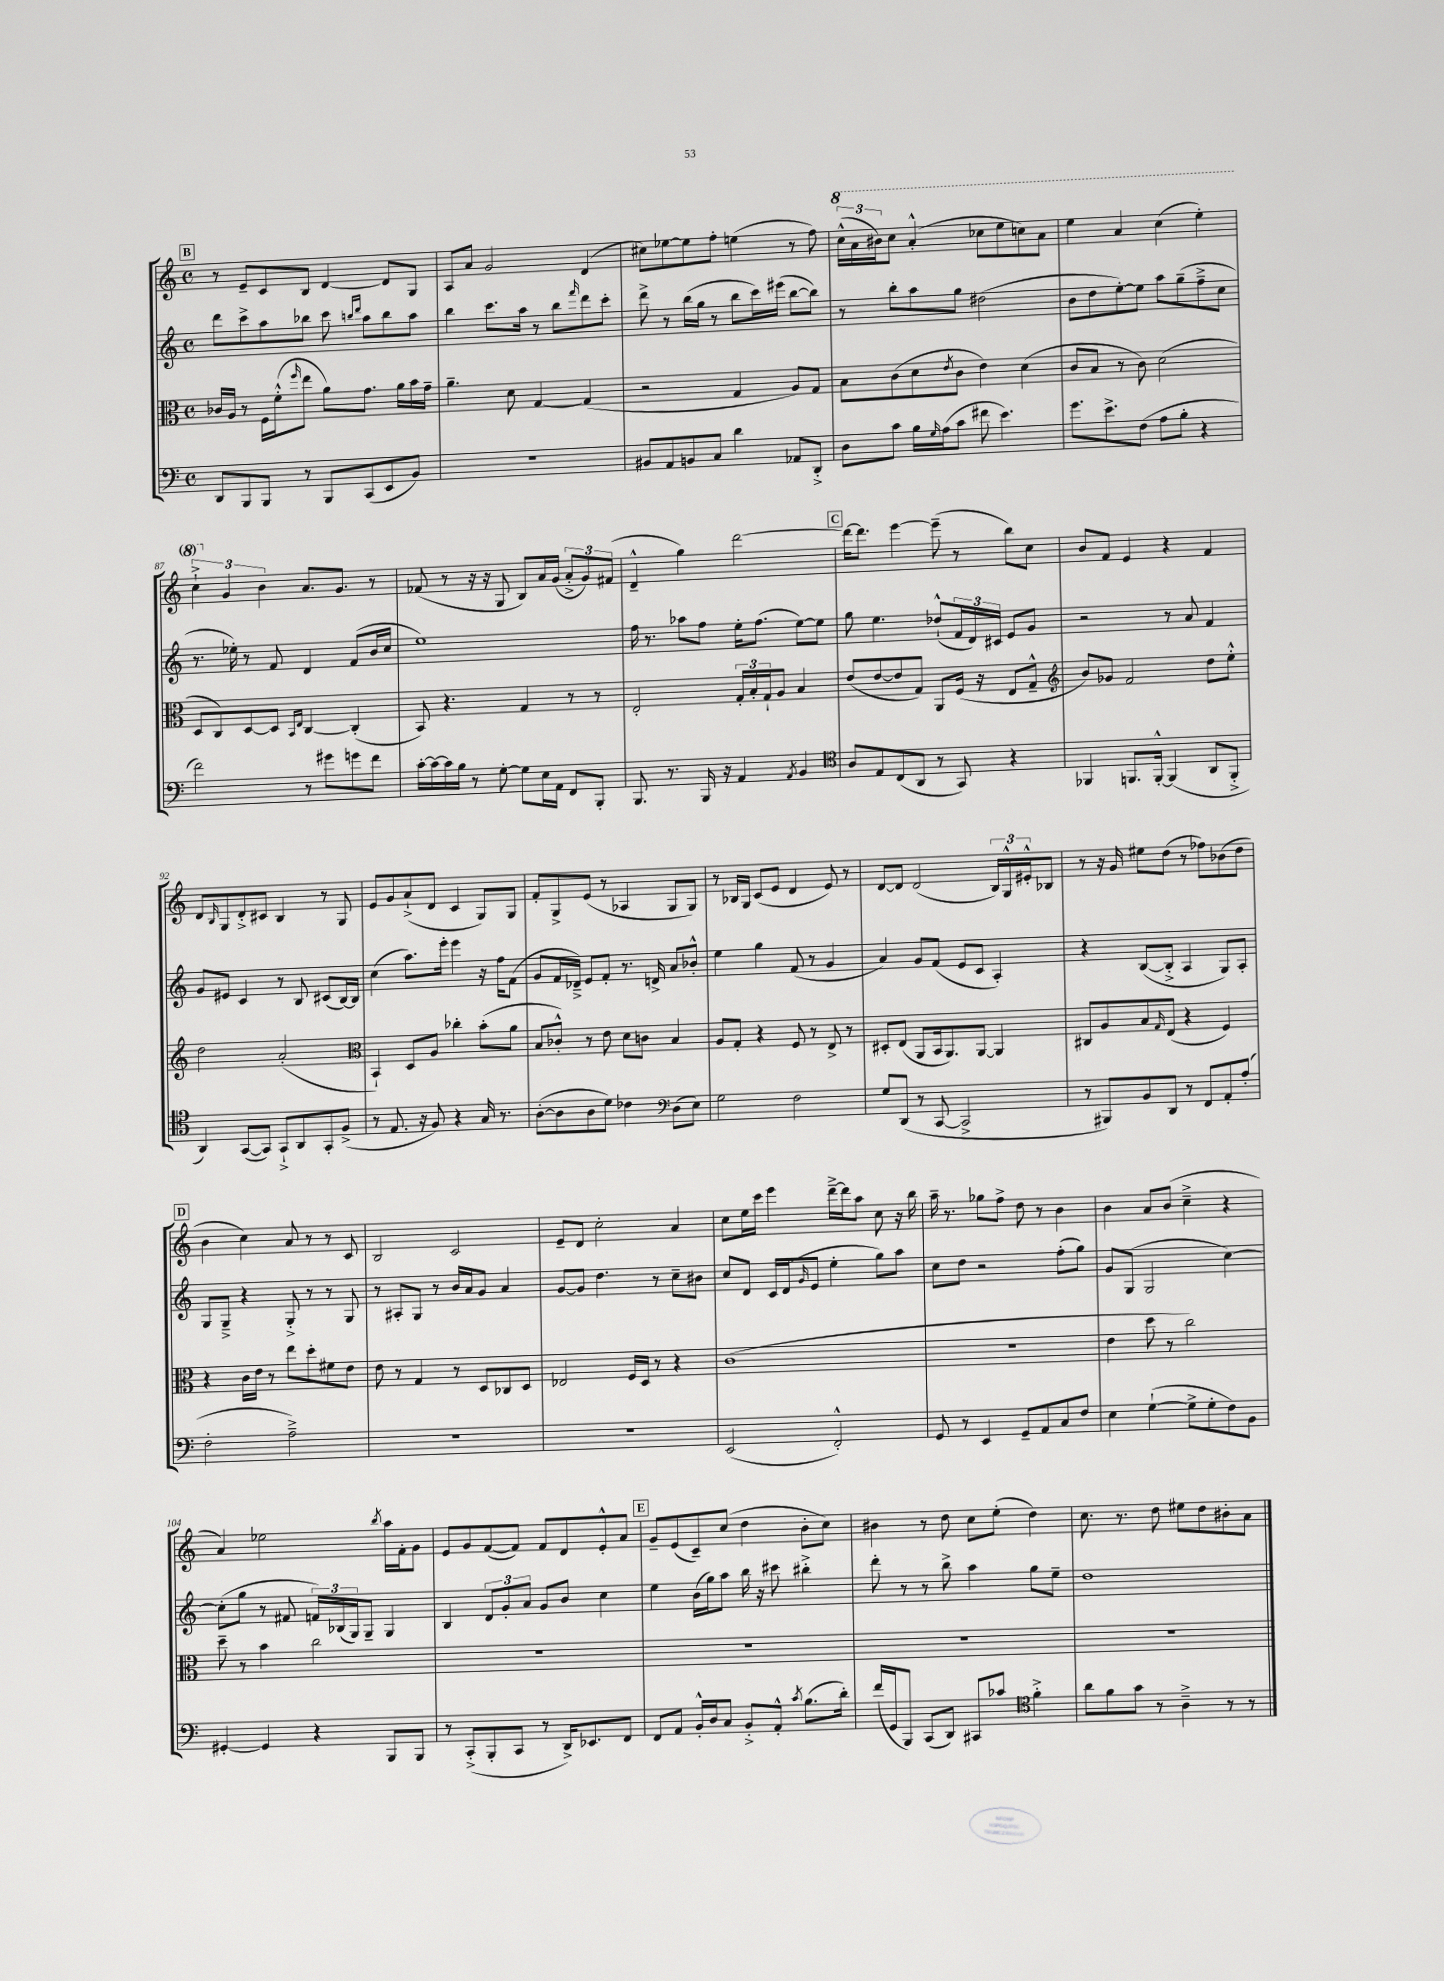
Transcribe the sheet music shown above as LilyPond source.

<<
\new StaffGroup <<
\new Staff = "s0" {
    \clef treble \key c \major \defaultTimeSignature \time 4/4
    \mark \markup { \box "B" } r8 e'8-- c'8 b8 d'4~ d'8 g8 |
    a8 a'8 g'2 d'4( |
    cis''8) ees''8~ ees''8 f''8-. e''4( r8 f''8) |
    \tuplet 3/2 { \ottava #1 c'''16-^( a''16 bis''16) } c'''8 a''4-.-^( ces'''8 e'''8 c'''8) a''8 |
    e'''4 a''4 c'''4( e'''4-.) |
    \tuplet 3/2 { c'''4-!-> \ottava #0 g'4 b'4 } a'8. g'8. r8 |
    fes'8( r8 r16 r16 g8 b8) a'16 g'16( \tuplet 3/2 { a'8-.-> g'8) fis'8( } |
    d'4---^ g''4) d'''2~ |
    \mark \markup { \box "C" } d'''16~ d'''8. e'''4~ e'''8--( r8 b''8) c''8 |
    b'8 f'8 e'4 r4 f'4 |
    d'8 \grace { b16 } g8 d'8-.-> cis'8 b4 r8 g8 |
    e'8 g'8 a'8-!->( d'8 c'4 g8) g8 |
    f'8-. g8-> e'8( r8 aes4 g8 g8) |
    r8 bes16 g16 c'8( e'8 d'4 e'8) r8 |
    d'8~ d'8 d'2( \tuplet 3/2 { b16) g16-^ eis'16-.-^ } bes8 |
    r8 r16 g'16 eis''8 d''8( r8 fes''8) bes'8( d''8 |
    \mark \markup { \box "D" } b'4 c''4) a'8 r8 r8 c'8 |
    b2 c'2 |
    e'8-- d'8 c''2-. a'4 |
    c''8 e''16 c'''16 e'''4 d'''16~---> d'''16 a''8 c''8 r16 b''16 |
    a''16-- r8. ges''8 f''8-> d''8 r8 b'4 |
    b'4 a'8 b'8( c''4---> r4 |
    a'4) ees''2 \acciaccatura { b''8 } a''16 f'16-. g'8 |
    e'8 g'8 f'8~( f'8) f'8 d'8 e'8-.-^ a'8 |
    \mark \markup { \box "E" } g'8-- e'8( c'8--) c''8( d''4 b'8-. c''8) |
    bis'4 r8 d''8 c''8 e''8-.( d''4) |
    c''8. r8. d''8 eis''8 d''8 bis'8-. a'8 \bar "|." |
}
\new Staff = "s1" {
    \clef treble \key c \major \defaultTimeSignature \time 4/4
    \mark \markup { \box "B" } d'''8 c'''8-> a''8 bes''8 c'''8 \grace { b''16 d'''16 } a''8 b''8 a''8 |
    b''4 c'''8. a''16 r8 b''8 \grace { f'''16 } d'''8 c'''8-. |
    d'''8-> r8 b''16( g''16 r8 b''8 c'''16) eis'''16( b''8~ b''8) |
    r8 b''8-. a''8 g''8 dis''2( |
    b'8 d''8 e''8~-.) e''8 a''8 g''8--( f''8---> c''8 |
    r8. ees''16-.) r8 f'8 d'4 f'8( b'16 c''16 |
    e''1) |
    f''16 r8. aes''8 f''8 e''16-. f''8.( e''8~) e''8 |
    \mark \markup { \box "C" } g''8 e''4. des''8-!-^( \tuplet 3/2 { f'16 d'16) cis'16 } e'8 g'8 |
    r2 r8 a'8 f'4 |
    g'8 eis'8 c'4 r8 b8 cis'8( b16~) b16 |
    c''4( a''8.) e'''16-. e'''4 r16 f''16 f'8( |
    g'8 f'16 des'16--->) e'8 f'8-. r8. d'16-> a'8 bes'8-.-^ |
    e''4 g''4 f'8( r8 g'4 |
    a'4) g'8 f'8( e'8 c'8 a4-.) |
    r4 b8~( b8-.-> a4 g8) a8-. |
    \mark \markup { \box "D" } g8 g8---> r4 g8-.-> r8 r8 g8 |
    r8 ais8-. g8 r8 b'16 a'16 g'8 a'4 |
    g'8~ g'8 d''4. r8 c''8-- bis'8 |
    c''8 d'8 c'16 d'16( \grace { g'16 } e'8 e''4-. g''8) a''8 |
    c''8 d''8 r2 f''8-.( g''8) |
    g'8 g8( g2 c''4~) |
    c''8-.( g''8 r8 fis'8 \tuplet 3/2 { f'16) bes16( g16) } g8-- g4 |
    b4 \tuplet 3/2 { d'8 g'8-. a'8 } g'8 b'8 c''4 |
    \mark \markup { \box "E" } e''4 b'16( g''16) a''8 b''16 r16 cis'''8 bis''4-.-> |
    d'''8-. r8 r8 b''8-> a''4 g''8 e''8-- |
    d''1 \bar "|." |
}
\new Staff = "s2" {
    \clef alto \key c \major \defaultTimeSignature \time 4/4
    \mark \markup { \box "B" } ces'16 a16 r8 f16 f'16-.-^( \grace { f''16 } e''8 a'8) g'8. a'16 b'16 g'16-- |
    a'4.-- d'8 g4~ g4( |
    r2 g4 a8) g8 |
    b8 c'8( d'8 \acciaccatura { e'8 } c'8 e'4) d'4( |
    c'8 b8 r8 c'8) d'2( |
    d8 c8) d8~ d8 \grace { b,16 e16 } c4~ c4-.( |
    b,8) r4. g4 r8 r8 |
    e2-. \tuplet 3/2 { g16-. b16-. g16-! } a8 b4 |
    \mark \markup { \box "C" } e'8( e'8~ e'8 g8) a,8 f16( r16 e8 g8---^ |
    \clef treble b'8) ges'8 f'2 d''8 e''8-.-^ |
    d''2 a'2-.( |
    \clef alto b,4-!) d8 a8 ces''4-. b'8-.( a'8 |
    b8 ces'8-.-^) r8 e'8 d'8 c'8 b4 |
    a8 g8-. r4 f8 r8 e8-> r8 |
    dis8-. e8( a,8 b,16 a,8.) a,8~ a,4 |
    cis8 a8 b8 \grace { g16 } e8( r4 f4) |
    \mark \markup { \box "D" } r4 c'16 e'16 r8 e''8 d''8-. fis'8 e'8 |
    e'8 r8 g4 r8 d8 ces8 d8 |
    ees2 f16 d16 r8 r4 |
    c'1( |
    R1 |
    e'4 d''8 r8 c''2) |
    d''8-- r8 b'4 c''2 |
    R1 |
    \mark \markup { \box "E" } R1 |
    R1 |
    R1 \bar "|." |
}
\new Staff = "s3" {
    \clef bass \key c \major \defaultTimeSignature \time 4/4
    \mark \markup { \box "B" } d,8 b,,8 b,,8 r8 b,,8 c,8( e,8 b,8) |
    r1 |
    bis,8 a,8 b,8 c8 d'4 aes,8 d,8-.-> |
    d8 c'8 b16 \grace { g16 } a16( c'8 fis'8 e'4.) |
    g'8. e'8.-> f8( a8 b8-. r4 |
    f'2) r8 gis'8 g'8 f'8 |
    c'16~-. c'16~ c'16 b16 r8 g8~-. g8 e16 a,16 f,8 b,,8-. |
    b,,8. r8. b,,16 r16 a,4 \acciaccatura { a,8 } b,4 |
    \mark \markup { \box "C" } \clef tenor a8 e8 c8( a,8 r8 g,8) r4 |
    fes,4 f,8. f,16~-.-^ f,4( a,8 f,8-.-> |
    a,4) g,8~( g,8) g,8-!-> a,8 g,8-. f8->( |
    r8 e8. r16 f8) r4 g16 r8. |
    a8~-.( a8 a8 d'8) ces'4 \clef bass d8( e8) |
    g2 f2 |
    g8 d,8( r8 c,8~ c,2-> |
    r8 bis,,8) b,8 d,8 r8 f,8 a,8-. a8-.( |
    \mark \markup { \box "D" } f2-. a2--->) |
    R1 |
    R1 |
    e,2( f,2-.-^) |
    g,8 r8 e,4 g,8-- a,8 c8 f8 |
    e4 g4~-!( g8-> g8-. f8) b,8 |
    gis,4~-. gis,4 r4 b,,8 b,,8 |
    r8 c,8-.->( b,,8-. c,8 r8 d,16->) ees,8. f,8 |
    \mark \markup { \box "E" } f,8 a,8 b,16-.-^ d16 c8 b,8-.-> a,8-.-^ \acciaccatura { c'8 } b8.( d'16-.) |
    f'16( g,16 b,,8) c,8( d,8) cis,8 ces'8 \clef tenor f'4-.-> |
    a'8 f'8 g'8 r8 a4---> r8 r8 \bar "|." |
}
>>
>>
\layout { \context { \Score currentBarNumber = #82 } }
